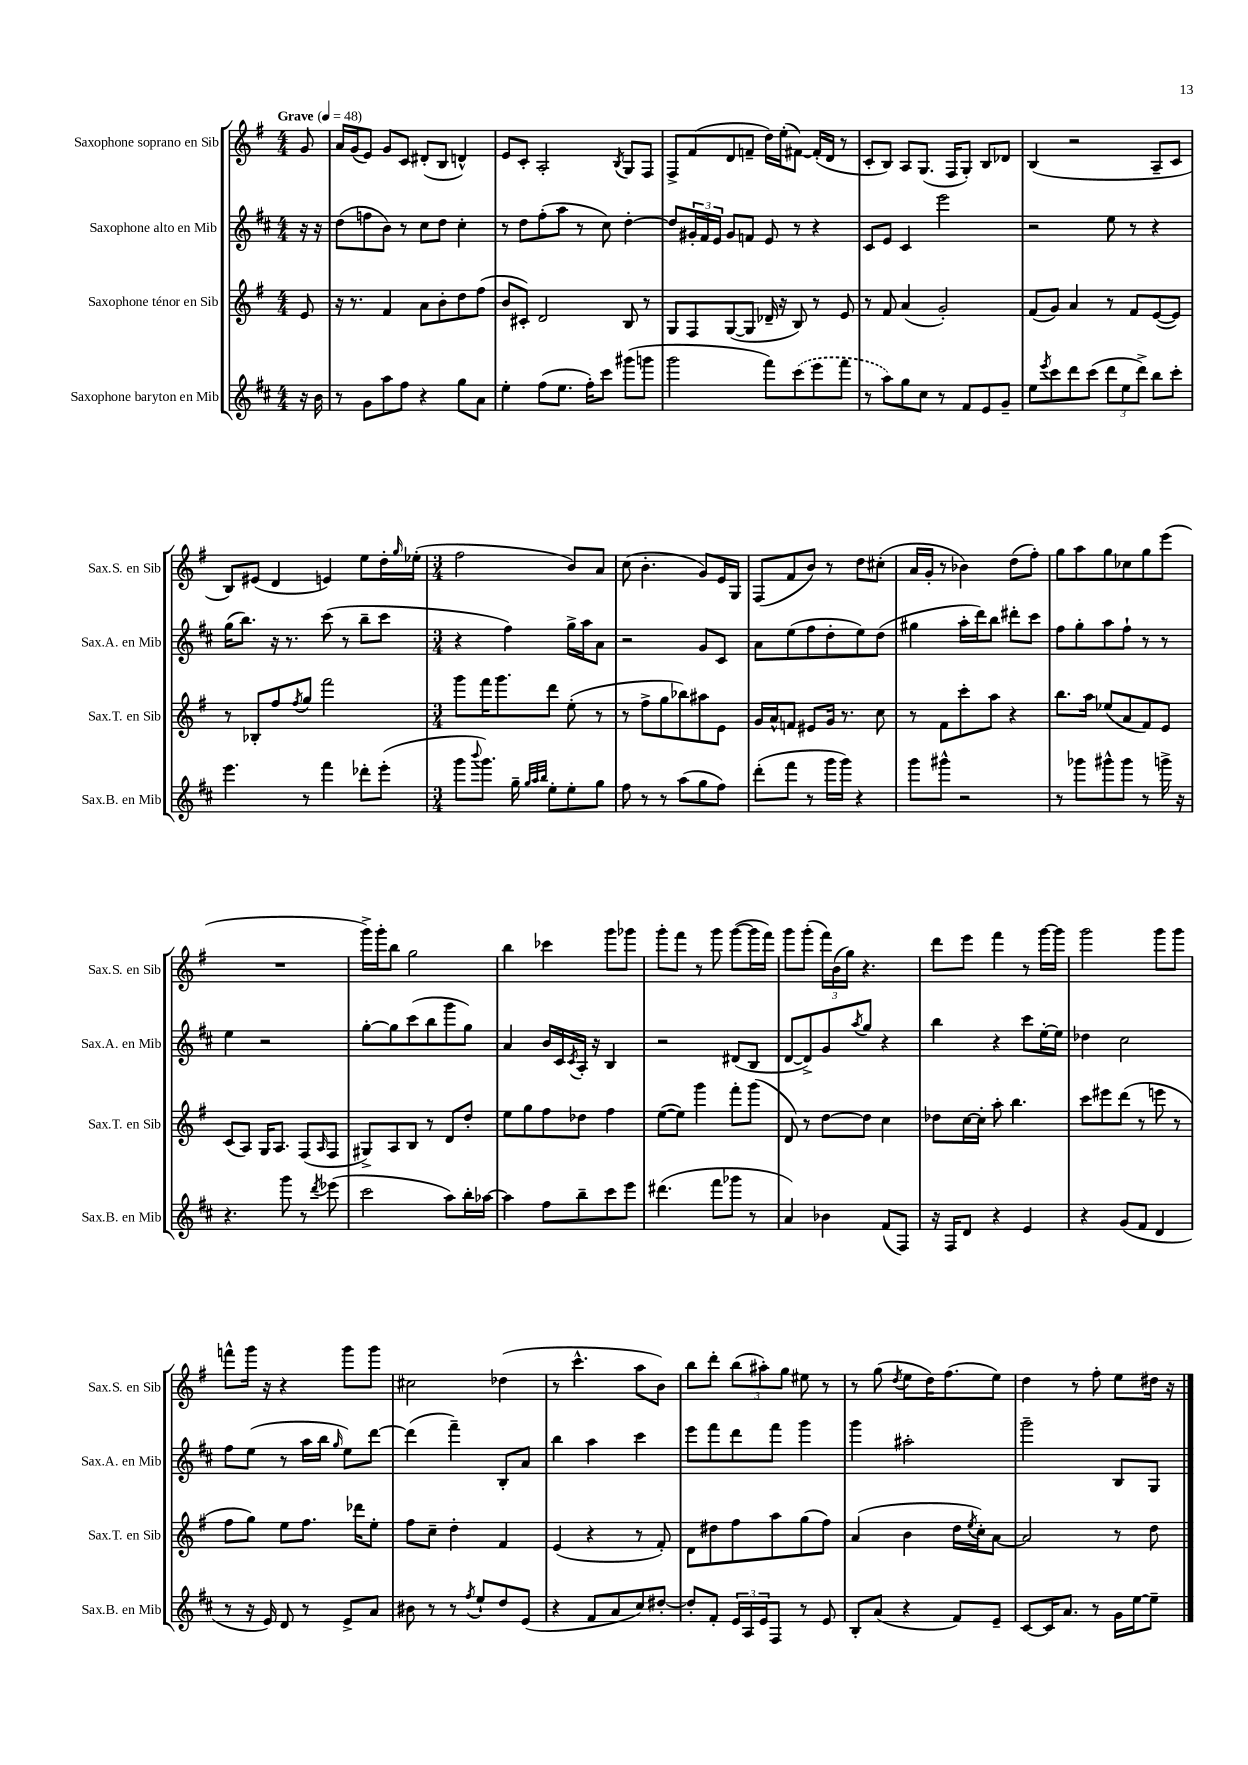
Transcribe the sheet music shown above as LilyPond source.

<<
\new StaffGroup <<
\new Staff = "s0" \with { instrumentName = "Saxophone soprano en Sib" shortInstrumentName = "Sax.S. en Sib" } {
    \clef treble \key g \major \numericTimeSignature \time 4/4 \partial 8 \tempo "Grave" 4 = 48
    g'8 |
    a'16 g'16( e'8) g'8 c'8 dis'8-.( b8 d'4-^) |
    e'8 c'8-. a2-. \acciaccatura { b8 } g8 fis8 |
    fis8-> fis'8( d'8 f'8-- d''16) e''16-.( fis'8~) fis'16-.( d'16 r8 |
    c'8-. b8) a8 g8.( fis16 g8-.) b8 des'8 |
    b4( r2 a8-- c'8 |
    b8) eis'8( d'4 e'4) e''8 d''16-. \grace { g''16 } ees''16-.( |
    \numericTimeSignature \time 3/4 fis''2 b'8) a'8 |
    c''8( b'4.-. g'8) e'16 g16 |
    fis8( fis'8 b'8) r8 d''8 cis''8-.( |
    a'16 g'16-. r8 bes'4) d''8( fis''8-.) |
    g''8 a''8 g''8 ces''8 g''8 e'''8( |
    R2. |
    g'''16->) g'''16-. b''8 g''2 |
    b''4 ces'''4 g'''8 ges'''8 |
    g'''8-. fis'''8 r8 g'''8 g'''8~( g'''16 fis'''16) |
    g'''8 g'''8-.( \tuplet 3/2 { fis'''16) b'16( g''16) } r4. |
    d'''8 e'''8 fis'''4 r8 g'''16~ g'''16 |
    g'''2 g'''8 g'''8 |
    f'''8-^ g'''16 r16 r4 g'''8 g'''8 |
    cis''2 des''4( |
    r8 c'''4.-^ a''8 b'8) |
    b''8 d'''8-. \tuplet 3/2 { b''8( ais''8-.) g''8 } eis''8 r8 |
    r8 g''8( \acciaccatura { d''8 } e''8 d''16) fis''8.( e''8) |
    d''4 r8 fis''8-. e''8 dis''16 r16 \bar "|." |
}
\new Staff = "s1" \with { instrumentName = "Saxophone alto en Mib" shortInstrumentName = "Sax.A. en Mib" } {
    \clef treble \key d \major \numericTimeSignature \time 4/4 \partial 8
    r16 r16 |
    d''8( f''8 b'8) r8 cis''8 d''8 cis''4-. |
    r8 d''8 fis''8-.( a''8 r8 cis''8) d''4~-. |
    d''8 \tuplet 3/2 { gis'16-. fis'16 e'16 } gis'8 f'8 e'8 r8 r4 |
    cis'8 e'8 cis'4 e'''2 |
    r2 e''8 r8 r4 |
    g''16( b''8.) r16 r8. cis'''8( r8 b''8-- cis'''8 |
    \numericTimeSignature \time 3/4 r4 fis''4) g''16-> a''16 a'8 |
    r2 g'8 cis'8 |
    a'8 e''8( fis''8 d''8-. e''8) d''8( |
    gis''4 a''16-. d'''16) b''8 dis'''8-. cis'''8 |
    fis''8 g''8-. a''8 fis''8-! r8 r8 |
    e''4 r2 |
    g''8~-. g''8 cis'''8( b''8 g'''8 g''8) |
    a'4 b'16 cis'16 \acciaccatura { cis'8 } a16-. r16 b4 |
    r2 dis'8( b8 |
    d'8~ d'8->) g'8 \acciaccatura { a''8 } g''8 r4 |
    b''4 r4 cis'''8 e''16~-. e''16 |
    des''4 cis''2 |
    fis''8 e''8( r8 a''16 b''16 \grace { g''16 } e''8) d'''8~ |
    d'''4( fis'''4--) b8-. a'8 |
    b''4 a''4 cis'''4 |
    e'''8 fis'''8 d'''8 fis'''8 g'''4 |
    g'''4 ais''2-. |
    g'''2-- b8 g8 \bar "|." |
}
\new Staff = "s2" \with { instrumentName = "Saxophone ténor en Sib" shortInstrumentName = "Sax.T. en Sib" } {
    \clef treble \key g \major \numericTimeSignature \time 4/4 \partial 8
    e'8 |
    r16 r8. fis'4 a'8 b'8-. d''8 fis''8( |
    b'8 cis'8-.) d'2 b8 r8 |
    g8 fis8 g8~( g8 des'16-- r16 b8) r8 e'8 |
    r8 fis'8 a'4( g'2-.) |
    fis'8( g'8) a'4 r8 fis'8 e'8~( e'8) |
    r8 bes8-. fis''8 \acciaccatura { fis''8 } g''8 fis'''2 |
    \numericTimeSignature \time 3/4 g'''8 fis'''16 g'''8. d'''8 e''8-.( r8 |
    r8 fis''8-> g''8 bes''8) ais''8 e'8 |
    g'16 a'16-^ f'8 eis'8 g'16 r8. c''8 |
    r8 fis'8 c'''8-. a''8 r4 |
    b''8. a''16 ees''8( a'8 fis'8) e'8 |
    c'8( a8) g16 a8. fis8( \grace { a16 } fis8 |
    gis8->) a8 b8 r8 d'8 d''8-. |
    e''8 g''8 fis''8 des''8 fis''4 |
    e''8~( e''8) g'''4 fis'''8-. g'''8( |
    d'8) r8 d''8~ d''8 c''4 |
    des''8 c''16~ c''16-. a''8-. b''4. |
    c'''8 eis'''8 d'''8( r8 e'''8 r8 |
    fis''8 g''8) e''8 fis''8. des'''16 e''8-. |
    fis''8 c''8-- d''4-. fis'4 |
    e'4( r4 r8 fis'8-.) |
    d'8 dis''8 fis''8 a''8 g''8( fis''8) |
    a'4( b'4 d''16 \acciaccatura { e''8 } c''16-.) a'8~ |
    a'2 r8 d''8 \bar "|." |
}
\new Staff = "s3" \with { instrumentName = "Saxophone baryton en Mib" shortInstrumentName = "Sax.B. en Mib" } {
    \clef treble \key d \major \numericTimeSignature \time 4/4 \partial 8
    r16 b'16 |
    r8 g'8 a''8 fis''8 r4 g''8 a'8 |
    e''4-. fis''8( e''8. fis''16-.) cis'''8 gis'''8( g'''8 |
    g'''2 fis'''8) \once \slurDashed cis'''8( e'''8 fis'''8 |
    r8 a''8) g''8 cis''8 r8 fis'8 e'8 g'8-- |
    e''8 \acciaccatura { e'''8 } cis'''8 d'''8 cis'''8( \tuplet 3/2 { d'''8 e''8 d'''8->) } b''8 cis'''8-. |
    e'''4. r8 fis'''4 des'''8-. e'''8-.( |
    \numericTimeSignature \time 3/4 g'''8 \appoggiatura { b'''8 } g'''8.) g''16-- \grace { g''32 a''32 b''32 } e''8-. e''8-. g''8 |
    fis''8 r8 r8 a''8( g''8 fis''8) |
    d'''8-.( fis'''8 r8 g'''16 g'''16) r4 |
    g'''8 gis'''8-^ r2 |
    r8 ges'''8 gis'''8-^ gis'''8 r8 g'''16-> r16 |
    r4. g'''8 r8 \acciaccatura { d'''8 } ees'''8( |
    cis'''2 a''8) b''16-. aes''16~ |
    aes''4 fis''8 b''8-- cis'''8 e'''8 |
    dis'''4.( fis'''8 ges'''8 r8 |
    a'4) bes'4 fis'8( fis8) |
    r16 fis16 d'8 r4 e'4 |
    r4 g'8( fis'8 d'4 |
    r8 r16 e'16) d'8 r8 e'8-> a'8 |
    bis'8 r8 r8 \acciaccatura { fis''8 } e''8-! d''8 e'8( |
    r4 fis'8 a'8 cis''8) dis''8~-. |
    dis''8-. fis'8-. \tuplet 3/2 { e'16 a16 e'16 } fis8 r8 e'8 |
    b8-. a'8( r4 fis'8) e'8-- |
    cis'8~ cis'16 a'8. r8 g'16 e''16~ e''8-- \bar "|." |
}
>>
>>
\layout { \context { \Score \remove "Bar_number_engraver" } }
